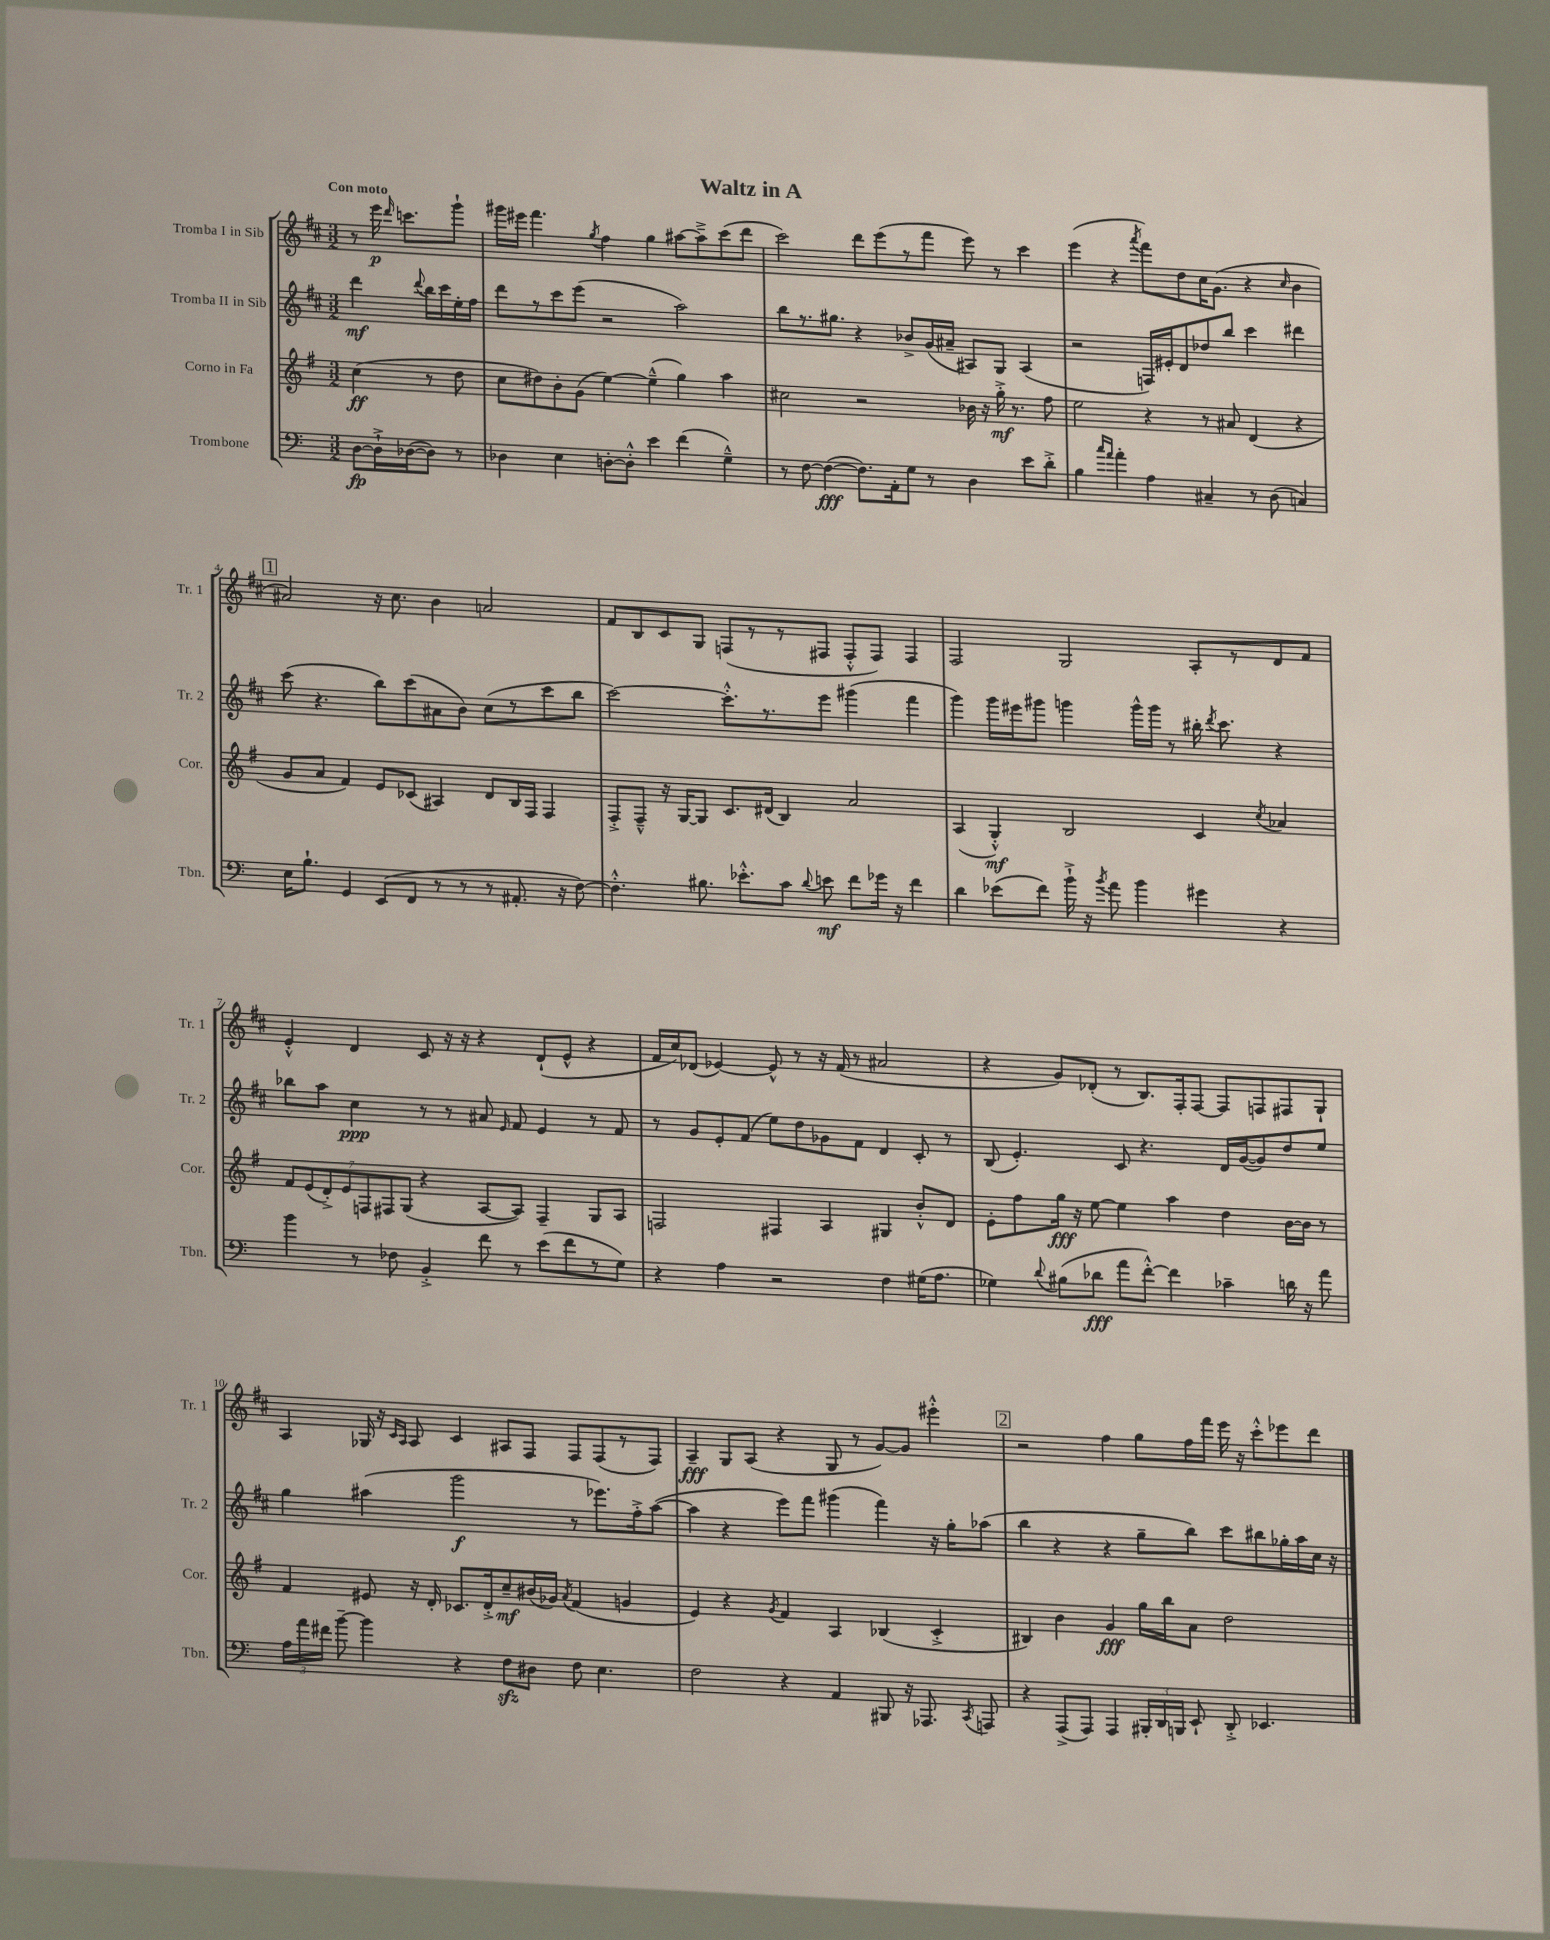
\header { title = "Waltz in A" }
<<
\new StaffGroup <<
\new Staff = "s0" \with { instrumentName = "Tromba I in Sib" shortInstrumentName = "Tr. 1" } {
    \clef treble \key d \major \numericTimeSignature \time 3/2 \partial 2 \tempo "Con moto"
    \autoBeamOff r8 e'''16\p \grace { d'''16 } c'''8.[ g'''8]-! |
    gis'''16[ eis'''16] fis'''4. \acciaccatura { g''8 } fis''4 g''4 ais''8[~ ais''8---> cis'''8( d'''8] |
    cis'''2) d'''8[ e'''8( r8 fis'''8] e'''8) r8 cis'''4 |
    e'''4( r4 \acciaccatura { a'''8 } fis'''8[) d''8 cis''16 g'8.]( r4 \grace { cis''16 } b'4 |
    \mark \markup { \box "1" } ais'2) r16 cis''8. b'4 a'2 |
    fis'8[ b8 cis'8 g8] f8[( r8 r8 fis8] fis8[-.-^ fis8]) fis4 |
    fis2 g2 a8[-. r8 d'8 fis'8] |
    e'4-.-^ d'4 cis'8 r16 r16 r4 d'8[-!( e'8]-^ r4 |
    fis'16[ cis''16) des'8]( ees'4~) ees'8-^ r8 r16 fis'16( r8 ais'2 |
    r4 g'8[) des'8]-.( r8 b8.[) fis16-. fis8]~ fis8[ f8 fis8 g8]-! |
    a4 ges16 r16 \grace { cis'16[ a16] } a8 cis'4 ais8[ fis8] fis8[ fis8( r8 fis8]) |
    a4--\fff g8[ a8]( r4 g8 r8 g'8[~) g'8] eis'''4-.-^ |
    \mark \markup { \box "2" } r2 fis''4 g''8[ fis''16 fis'''16] e'''16 r16 cis'''8[-.-^ ees'''8 d'''8] \bar "|." |
}
\new Staff = "s1" \with { instrumentName = "Tromba II in Sib" shortInstrumentName = "Tr. 2" } {
    \clef treble \key d \major \numericTimeSignature \time 3/2 \partial 2
    \autoBeamOff d'''4\mf \appoggiatura { d'''8 } b''16[ cis'''16 e''16-. fis''16] |
    d'''8[ r8 cis'''8 e'''8]( r2 a''2) |
    b''8[ r8. gis''8.] r4 bes'8[-> g'16( ais'16]-- ais8[) g8] ais4( |
    r2 f16[) eis'16-. d'8 des''8 b''8] cis'''4 dis'''4 |
    \mark \markup { \box "1" } cis'''8( r4. b''8[) cis'''8( ais'8 b'8]) cis''8[( r8 cis'''8 b''8] |
    cis'''2~) cis'''8.[-.-^ r8. e'''8] gis'''4( fis'''4 |
    g'''4) g'''16[ eis'''16 gis'''8] g'''4 g'''16[-^ g'''16] r8 bis''16-. \acciaccatura { d'''8 } cis'''8. r4 |
    bes''8[ a''8] cis''4\ppp r8 r8 ais'8 \grace { e'16 } fis'8 e'4 r8 fis'8 |
    r8 g'8[ e'8-. fis'8]( e''8[) d''8 ges'8 fis'8] d'4 cis'8-. r8 |
    b8( e'4.-.) cis'8 r4. d'16[ g'16~( g'8) d''8 e''8] |
    g''4 ais''4( g'''2\f r8 ees'''8.[) fis''16-.-> ais''8]~( |
    ais''4 r4 e'''8[) fis'''8] gis'''4( fis'''4) r16 g''16[-. aes''8]( |
    \mark \markup { \box "2" } b''4 r4 r4 g''8[-- b''8]) cis'''8[ bis''8 ges''16-. a''16 cis''16] r16 \bar "|." |
}
\new Staff = "s2" \with { instrumentName = "Corno in Fa" shortInstrumentName = "Cor." } {
    \clef treble \key g \major \numericTimeSignature \time 3/2 \partial 2
    \autoBeamOff c''4\ff( r8 d''8 |
    c''8[ dis''8) b'8-. g'8]( e''4~) e''4---^( g''4) a''4 |
    cis''2 r2 bes'16 r16 g''16-.->\mf r8. fis''8 |
    e''2 r4 r8 ais'8 d'4( r4 |
    \mark \markup { \box "1" } g'8[ a'8] fis'4) e'8[ ces'8]( ais4) d'8[ b16 fis16] fis4 |
    fis8[-.-> fis8]---^ r16 g16[~ g8] c'8.[ dis'16]( b4) a'2 |
    a4( g4-.-^\mf) b2 c'4 \acciaccatura { c''8 } aes'4 |
    \tuplet 7/4 { fis'8[ e'8( d'8-.->) e'8 f8 fis8 g8]( } r4 a8[~ a8]) fis4-- g8[ a8] |
    f2 fis4 a4 gis4 b'8[-.-^ d'8] |
    e'8[-. fis''8 g''16]\fff r16 e''8~ e''4 a''4 d''4 b'16[~ b'16] r8 |
    fis'4 eis'8 r16 d'16-. ces'8.[ d'16-.-> c''8--\mf bis'16( ges'16]) \acciaccatura { a'8 } fis'4( g'4 |
    e'4) r4 \acciaccatura { g'8 } fis'4 a4 bes4( c'4-.-> |
    \mark \markup { \box "2" } bis4) b'4 g'4\fff g''16[ b''16 a'8] d''2 \bar "|." |
}
\new Staff = "s3" \with { instrumentName = "Trombone" shortInstrumentName = "Tbn." } {
    \clef bass \key c \major \numericTimeSignature \time 3/2 \partial 2
    \autoBeamOff d8[~\fp d16-!-> des16~( des8]) r8 |
    des4 e4 d8[~-. d8]-.-^ e'4 f'4( g4---^) |
    r8 f8~ f4~\fff( f8.[) a,16-. g8] r8 d4 e'8[ d'8]-.-> |
    b4 \grace { c''16[ a'16] } a'4-. a4 cis4-- r8 d8( c4) |
    \mark \markup { \box "1" } e16[ b8.]-! g,4 e,8[( f,8] r8 r8 r8 ais,8.-. r16 f8~) |
    f4.-.-^ bis8. ees'8.[-.-^ c'8] \appoggiatura { d'8 } e'8\mf f'8[ ges'16] r16 f'4 |
    d'4 ees'8[( f'8]) b'16-!-> r16 \acciaccatura { b'8 } a'8 b'4 gis'4 r4 |
    b'4 r8 fes8 b,4-.-> f'8 r8 e'8[( f'8 r8 g8]) |
    r4 a4 r2 f4 gis16[( a8.] |
    ges4) \appoggiatura { d'8 } bis8[( des'8]\fff a'8[ f'8]~-.-^) f'4 ces'4-- d'16 r16 a'8 |
    \tuplet 3/2 { a16[ a'16 fis'16] } b'8~-- b'4 r4 f8[\sfz dis8] f8 e4. |
    f2 r4 a,4 bis,,8 r16 aes,,8. \acciaccatura { c,8 } a,,8 |
    \mark \markup { \box "2" } r4 a,,8[->( a,,8]) a,,4 \tuplet 3/2 { bis,,16[-. d,16 b,,16] } e,8-! d,8-.-> ees,4. \bar "|." |
}
>>
>>
